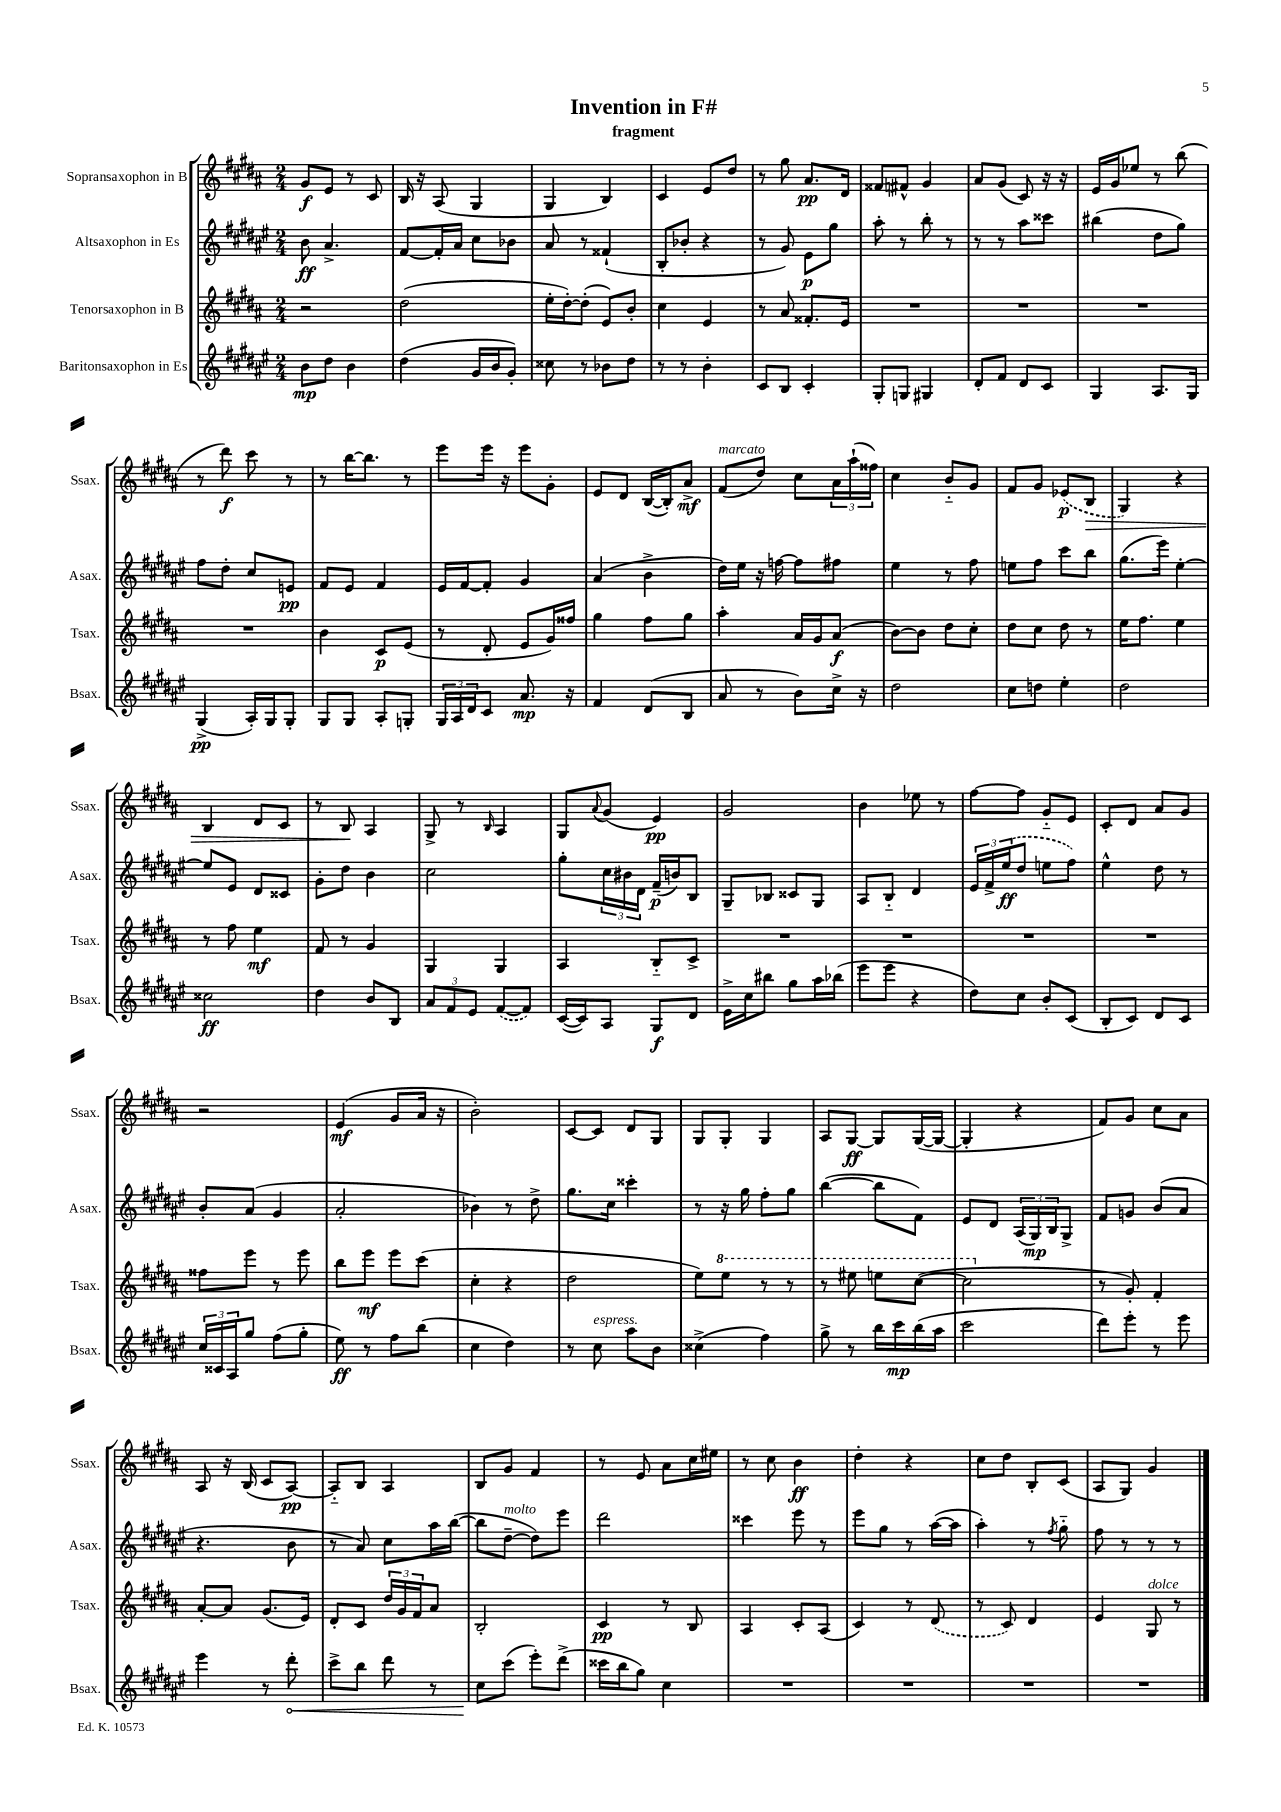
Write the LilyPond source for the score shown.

\header { title = "Invention in F#" subtitle = "fragment" }
<<
\new StaffGroup <<
\new Staff = "s0" \with { instrumentName = "Sopransaxophon in B" shortInstrumentName = "Ssax." } {
    \clef treble \key b \major \numericTimeSignature \time 2/4
    gis'8\f e'8 r8 cis'8 |
    b16 r16 ais8( gis4 |
    gis4 b4) |
    cis'4 e'8 dis''8 |
    r8 gis''8 ais'8.\pp dis'16 |
    fisis'8 fis'8-^ gis'4 |
    ais'8 gis'8( cis'8) r16 r16 |
    e'16 gis'16 ees''8 r8 b''8( |
    r8 dis'''8\f) cis'''8 r8 |
    r8 b''16~ b''8. r8 |
    e'''8 e'''16 r16 e'''8 gis'8-. |
    e'8 dis'8 b16~( b16-.) ais'8->\mf |
    fis'8^\markup { \italic "marcato" }( dis''8) cis''8 \tuplet 3/2 { ais'16 ais''16-!( fisis''16) } |
    cis''4 b'8-_ gis'8 |
    fis'8 gis'8 \once \slurDashed ees'8\p( b8\> |
    gis4) r4 |
    b4 dis'8 cis'8 |
    r8 b8\! ais4 |
    gis8-> r8 \grace { b16 } ais4 |
    gis8 \appoggiatura { ais'8 } gis'8( e'4\pp) |
    gis'2 |
    b'4 ees''8 r8 |
    fis''8~ fis''8 gis'8-_ e'8 |
    cis'8-. dis'8 ais'8 gis'8 |
    r2 |
    e'4\mf( gis'8 ais'16 r16 |
    b'2-.) |
    cis'8~ cis'8 dis'8 gis8 |
    gis8 gis8-. gis4 |
    ais8 gis8~\ff gis8 gis16~( gis16~ |
    gis4-. r4 |
    fis'8) gis'8 cis''8 ais'8 |
    ais8 r16 b16( cis'8 ais8~\pp) |
    ais8-_ b8 ais4 |
    b8 gis'8 fis'4 |
    r8 e'8 ais'8 cis''16 eis''16 |
    r8 cis''8 b'4\ff |
    dis''4-. r4 |
    cis''8 dis''8 b8-. cis'8( |
    ais8 gis8) gis'4 \bar "|." |
}
\new Staff = "s1" \with { instrumentName = "Altsaxophon in Es" shortInstrumentName = "Asax." } {
    \clef treble \key fis \major \numericTimeSignature \time 2/4
    b'8\ff ais'4.-> |
    fis'8~ fis'16-. ais'16 cis''8 bes'8 |
    ais'8 r8 fisis'4-!( |
    b8-. bes'8-. r4 |
    r8 gis'8) eis'8\p gis''8 |
    ais''8-. r8 b''8-. r8 |
    r8 r8 ais''8 cisis'''8 |
    bis''4( dis''8 gis''8) |
    fis''8 dis''8-. cis''8 e'8\pp |
    fis'8 eis'8 fis'4 |
    eis'16 fis'16~ fis'8-. gis'4 |
    ais'4( b'4-> |
    dis''16) eis''16 r16 f''16~ f''8 fis''8 |
    eis''4 r8 fis''8 |
    e''8 fis''8 cis'''8 b''8 |
    gis''8.( eis'''16) eis''4~-. |
    eis''8 eis'8 dis'8 cisis'8 |
    gis'8-. dis''8 b'4 |
    cis''2 |
    gis''8-. \tuplet 3/2 { cis''16 bis'16 dis'16 } fis'16--\p( b'16) b8 |
    gis8-- bes8 cisis'8 gis8 |
    ais8 b8-_ dis'4 |
    \tuplet 3/2 { eis'16 fis'16-> \once \slurDashed eis''16\ff( } dis''8 e''8 fis''8) |
    eis''4-^ dis''8 r8 |
    b'8-. ais'8( gis'4 |
    ais'2-. |
    bes'4) r8 dis''8-> |
    gis''8. cis''16 cisis'''4-. |
    r8 r16 gis''16 fis''8-. gis''8 |
    b''4~( b''8 fis'8) |
    eis'8 dis'8 \tuplet 3/2 { ais16( gis16\mp) b16 } gis8-> |
    fis'8 g'8 b'8( ais'8 |
    r4. b'8 |
    r8 ais'8) cis''8 ais''16 b''16~( |
    b''8 dis''8~--^\markup { \italic "molto" } dis''8) eis'''8 |
    dis'''2 |
    cisis'''4 eis'''8 r8 |
    eis'''8 gis''8 r8 ais''16~( ais''16 |
    ais''4-.) r8 \acciaccatura { fis''8 } gis''8-_ |
    fis''8 r8 r8 r8 \bar "|." |
}
\new Staff = "s2" \with { instrumentName = "Tenorsaxophon in B" shortInstrumentName = "Tsax." } {
    \clef treble \key b \major \numericTimeSignature \time 2/4
    r2 |
    dis''2( |
    e''16-. dis''16~-.) dis''8-.( e'8) b'8-. |
    cis''4 e'4 |
    r8 ais'8 fisis'8.-. e'16 |
    R2 |
    R2 |
    R2 |
    R2 |
    b'4 cis'8\p e'8( |
    r8 dis'8-. e'8 gis'16) fisis''16 |
    gis''4 fis''8 gis''8 |
    ais''4-. ais'16 gis'16 ais'8\f( |
    b'8~) b'8 dis''8 cis''8-. |
    dis''8 cis''8 dis''8 r8 |
    e''16 fis''8. e''4 |
    r8 fis''8 e''4\mf |
    fis'8 r8 gis'4 |
    gis4 gis4 |
    ais4 b8-_ cis'8-> |
    R2 |
    R2 |
    R2 |
    R2 |
    fisis''8 e'''8 r8 e'''8 |
    b''8 e'''8\mf e'''8 cis'''8( |
    cis''4-. r4 |
    dis''2 |
    e''8) \ottava #1 e'''8 r8 r8 |
    r8 eis'''8 e'''8 cis'''8~( |
    cis'''2 \ottava #0 |
    r8 gis'8-.) fis'4-. |
    ais'8~-. ais'8 gis'8.( e'16) |
    dis'8-. cis'8 \tuplet 3/2 { dis''16 gis'16 fis'16 } ais'8 |
    b2-. |
    cis'4\pp r8 b8 |
    ais4 cis'8-. ais8( |
    cis'4) r8 \once \slurDashed dis'8( |
    r8 cis'8) dis'4 |
    e'4 gis8^\markup { \italic "dolce" } r8 \bar "|." |
}
\new Staff = "s3" \with { instrumentName = "Baritonsaxophon in Es" shortInstrumentName = "Bsax." } {
    \clef treble \key fis \major \numericTimeSignature \time 2/4
    b'8\mp dis''8 b'4 |
    dis''4( gis'16 b'16 gis'8-.) |
    cisis''8 r8 bes'8 dis''8 |
    r8 r8 b'4-. |
    cis'8 b8 cis'4-. |
    gis8-. g8 gis4 |
    dis'8-. fis'8 dis'8 cis'8 |
    gis4 ais8. gis16 |
    gis4->\pp( ais16-.) gis16 gis8-. |
    gis8 gis8 ais8-. g8-. |
    \tuplet 3/2 { gis16 ais16 dis'16 } cis'8 ais'8.\mp r16 |
    fis'4 dis'8( b8 |
    ais'8 r8 b'8) cis''16-> r16 |
    dis''2 |
    cis''8 d''8 eis''4-. |
    dis''2 |
    cisis''2\ff |
    dis''4 b'8 b8 |
    \tuplet 3/2 { ais'8 fis'8 eis'8 } \once \slurDashed fis'8~( fis'8) |
    cis'16~( cis'16) ais8 gis8\f dis'8 |
    eis'16-> cis''16 bis''8 gis''8 ais''16 bes''16( |
    eis'''8 eis'''8 r4 |
    dis''8) cis''8 b'8-. cis'8( |
    b8-. cis'8) dis'8 cis'8 |
    \tuplet 3/2 { cis''16 cisis'16 ais16 } gis''8 fis''8( gis''8-. |
    eis''8\ff) r8 fis''8 b''8( |
    cis''4 dis''4) |
    r8 cis''8^\markup { \italic "espress." } ais''8 b'8 |
    cisis''4->( fis''4) |
    gis''8-> r8 b''16 cis'''16\mp b''16( ais''16 |
    cis'''2 |
    dis'''8) eis'''8-. r8 eis'''8 |
    eis'''4 r8 \once \override Hairpin.circled-tip = ##t dis'''8-.\< |
    cis'''8-> b''8 dis'''8 r8 |
    cis''8\! cis'''8( eis'''8-.) dis'''8->( |
    cisis'''16 b''16 gis''8) cis''4 |
    R2 |
    R2 |
    R2 |
    R2 \bar "|." |
}
>>
>>
\layout { \context { \Score \remove "Bar_number_engraver" } }
